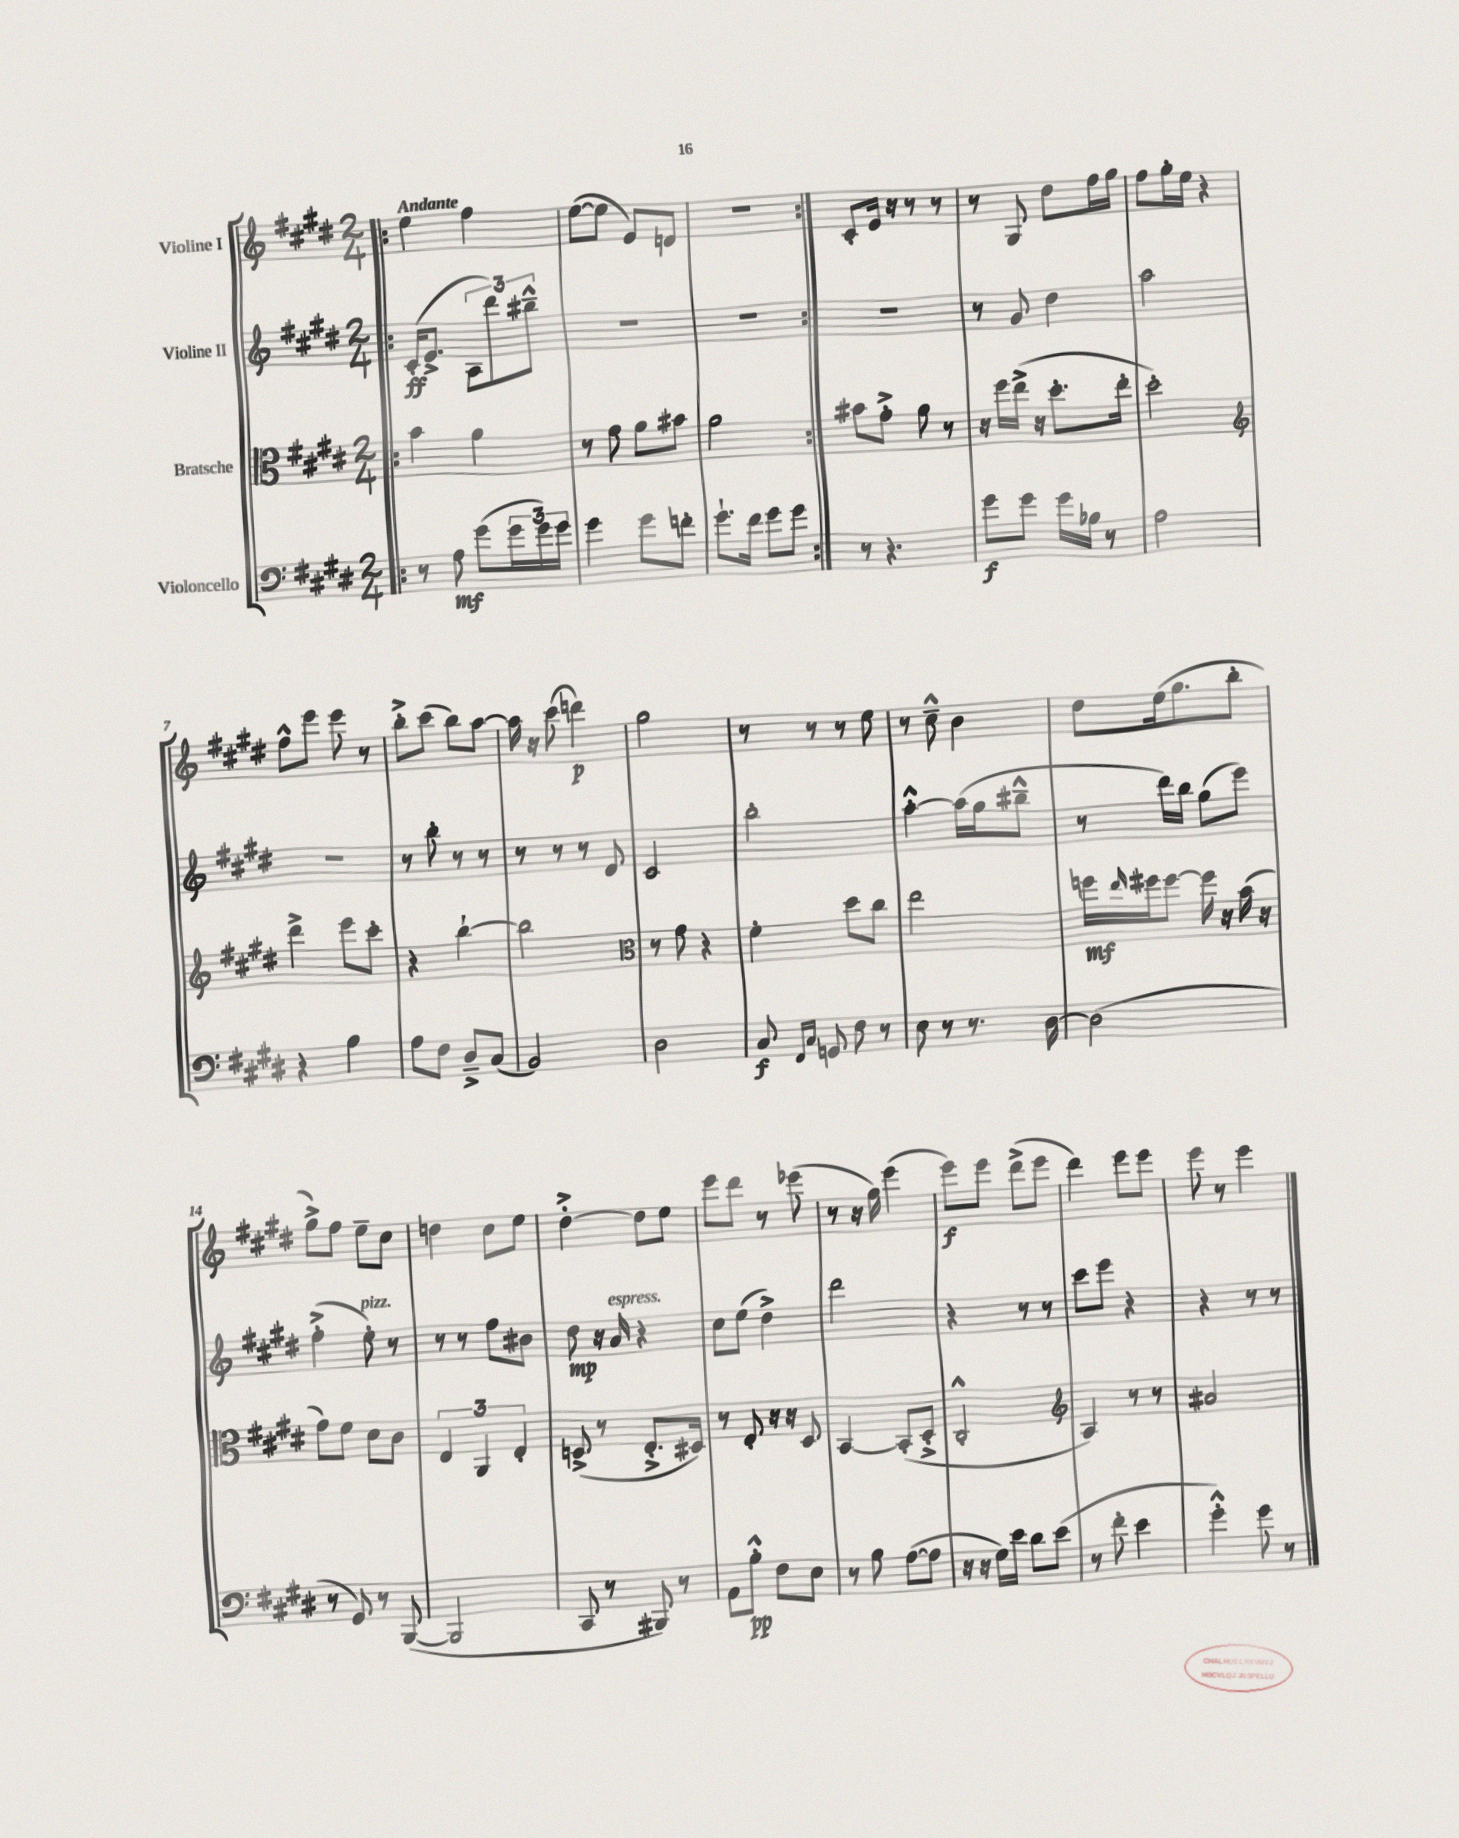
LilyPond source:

<<
\new StaffGroup <<
\new Staff = "s0" \with { instrumentName = "Violine I" } {
    \clef treble \key e \major \numericTimeSignature \time 2/4 \tempo "Andante"
    \repeat volta 2 { \bar ".|:" e''4 fis''4 |
    e''8~( e''8 e'8) d'8 |
    r2 | }
    cis'8-. e'16 r16 r8 r8 |
    r8 gis8 dis''8 fis''16 gis''16 |
    fis''8 gis''16-. e''16 r4 |
    fis''8-^ e'''8 e'''8 r8 |
    b''8-.-> cis'''8( b''8) a''8~ |
    a''16 r16 cis'''8( d'''4\p) |
    gis''2 |
    r8 r8 r8 e''8 |
    r8 cis''8---^ b'4 |
    dis''8 e''16( gis''8. b''8-. |
    gis''8->) fis''8 e''8-- cis''8 |
    d''4 cis''8 e''8 |
    dis''4~-.-> dis''8 e''8 |
    e'''8 dis'''8 r8 ees'''8( |
    r8 r16 gis''16) e'''4( |
    e'''8\f) e'''8 dis'''8->( e'''8 |
    dis'''4) e'''8 e'''8 |
    e'''8 r8 e'''4 \bar "|." |
}
\new Staff = "s1" \with { instrumentName = "Violine II" } {
    \clef treble \key e \major \numericTimeSignature \time 2/4
    \repeat volta 2 { \bar ".|:" cis'16-.\ff( e'8.-> \tuplet 3/2 { a8 dis'''8) bis''8---^ } |
    R2 |
    R2 | }
    R2 |
    r8 gis'8 dis''4 |
    a''2 |
    r2 |
    r8 b''8-. r8 r8 |
    r8 r8 r8 dis'8 |
    cis'2 |
    b''2-. |
    a''4~-.-^ a''16( gis''16 bis''8---^ |
    r8 dis'''16) b''16 gis''8( e'''8) |
    fis''4-.->( e''8-.^\markup { \italic "pizz." }) r8 |
    r8 r8 fis''8 bis'8 |
    dis''8\mp r16 a'16^\markup { \italic "espress." } r4 |
    cis''8 e''8( dis''4->) |
    dis'''2 |
    r4 r8 r8 |
    cis'''8 e'''8 r4 |
    r4 r8 r8 \bar "|." |
}
\new Staff = "s2" \with { instrumentName = "Bratsche" } {
    \clef alto \key e \major \numericTimeSignature \time 2/4
    \repeat volta 2 { \bar ".|:" b'4 a'4 |
    r8 gis'8 a'8 bis'8 |
    a'2 | }
    bis'8 gis'8-.-> a'8 r8 |
    r16 fis''16 e''16->( r16 dis''8.-. e''16-. |
    dis''2-.) |
    \clef treble dis'''4-> e'''8 cis'''8-. |
    r4 b''4~-! |
    b''2 |
    \clef alto r8 gis'8 r4 |
    fis'4-. dis''8 cis''8 |
    e''2 |
    f''16\mf \grace { e''16 } fis''16 fis''8~ fis''16 r16 b'16( r16 |
    gis'8) fis'8 dis'8 cis'8 |
    \tuplet 3/2 { e4 a,4 e4-. } |
    d8->( r8 e8.-.-> dis16) |
    r8 e8-. r16 r16 dis8 |
    b,4~ b,8-.( dis8-.-> |
    cis2-.-^ |
    \clef treble a4) r8 r8 |
    ais'2 \bar "|." |
}
\new Staff = "s3" \with { instrumentName = "Violoncello" } {
    \clef bass \key e \major \numericTimeSignature \time 2/4
    \repeat volta 2 { \bar ".|:" r8 a8\mf gis'8( \tuplet 3/2 { gis'16 gis'16) gis'16 } |
    gis'4 gis'8 f'8-. |
    gis'8.-! fis'16 gis'8 gis'8 | }
    r8 r4. |
    gis'8\f gis'8 gis'16 bes16 r8 |
    a2 |
    r4 b4 |
    a8 fis8 dis8---> cis8( |
    b,2) |
    dis2 |
    cis8\f \grace { fis,16 cis16 } g,8 fis8 r8 |
    e8 r8 r8. dis16~ |
    dis2( |
    r8 gis,8) r8 b,,8~( |
    b,,2 |
    cis,8 r8 bis,,8) r8 |
    a,8 b8-.-^\pp fis8 e8 |
    r8 b8 a8~( a8 |
    r16 r16 gis16) e'16 dis'8 e'8( |
    r8 fis'8-. e'4 |
    gis'4-.-^) gis'8 r8 \bar "|." |
}
>>
>>
